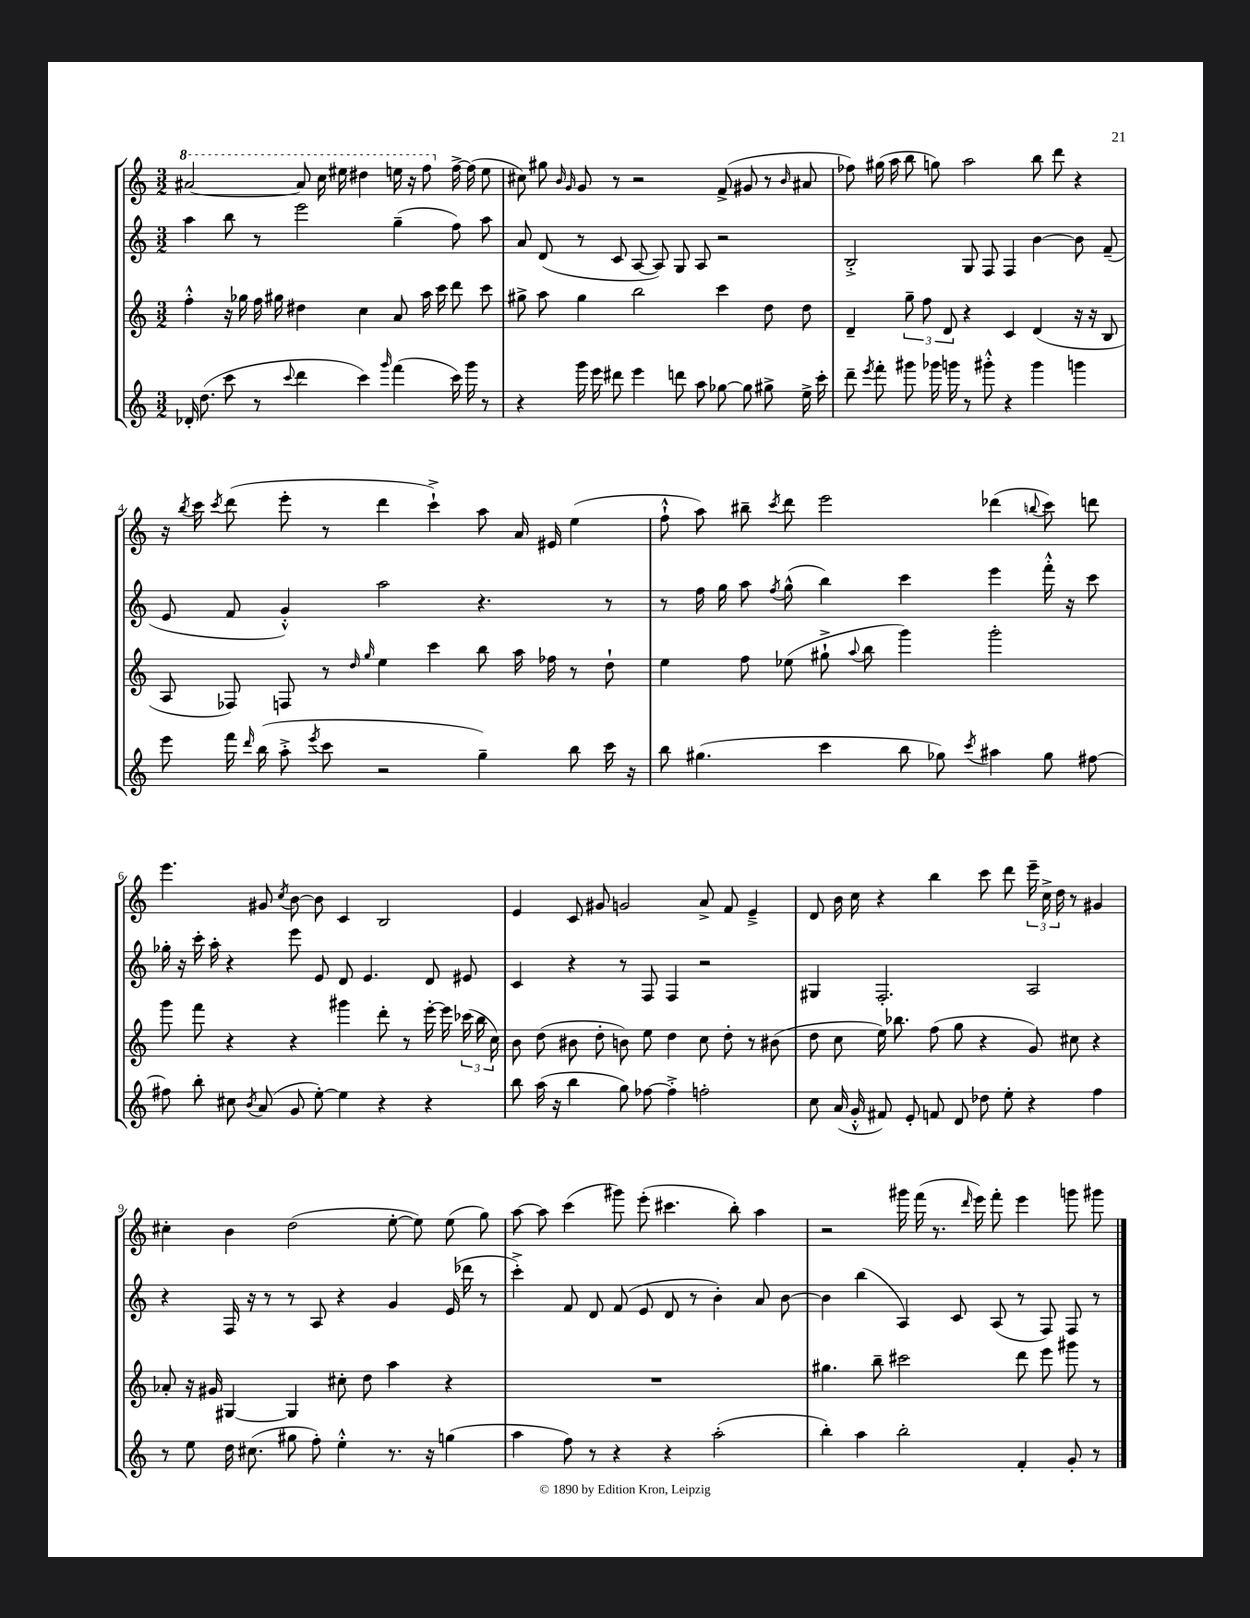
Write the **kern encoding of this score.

**kern	**kern	**kern	**kern
*staff4	*staff3	*staff2	*staff1
*clefG2	*clefG2	*clefG2	*clefG2
*k[]	*k[]	*k[]	*k[]
*M3/2	*M3/2	*M3/2	*M3/2
16d-'/	4ff'^^\	4aa\	[2aa#/
(8.dd\	.	.	.
8ccc\	16r	8bb\	.
.	16gg-\	.	.
8r	16ff\	8r	.
.	16gg#\	.	.
8qqccc/	.	.	.
4ddd\	4dd#\	2eee\	8aa#/]
.	.	.	16ccc\
.	.	.	16eee#\
4ccc\)	4cc\	.	4ddd#\
16qqggg/	.	.	.
(4fff\	8a/	(4gg~\	16eee\
.	.	.	16r
.	16aa\	.	8fff\
.	16ccc\	.	.
16ccc\)	8ddd\	8ff\)	[16ff^\
16ggg\	.	.	(16ff\]
8r	8ccc\	8aa\	8ee\
=	=	=	=
4r	8gg#^\	8a/	8cc#\)
.	8aa\	(8d/	8gg#\
.	.	.	16qqb/
.	.	.	16qqg/
16ggg\	4gg#\	8r	8g/
16eee\	.	.	.
8ddd#\	.	8c/	8r
4eee\	2bb\	[8A/	2r
.	.	8A/])	.
8ddd\	.	8G/	.
8aa\	.	8A/	.
[8gg-\	4ccc\	2r	(8f^/
8gg-\]	.	.	8g#/
8gg#^\	8dd\	.	8r
.	.	.	16qqb/
16ee^\	8dd\	.	8a#/
16ccc'\	.	.	.
=	=	=	=
8ddd~\	4d~/	2B'^/	8ff-\)
8qeee/	.	.	.
8fff'\	.	.	(16gg#\
.	.	.	16aa\
8ggg#\	12gg~\	.	8bb\
.	12ff\	.	.
16ggg-\	.	.	8gg\)
.	12d/	.	.
16ggg\	.	.	.
8r	4r	8G/	2aa\
8ggg#'^^\	.	8F/	.
4r	4c/	4F/	.
4ggg#\	(4d/	[4b\	8bb\
.	.	.	8ddd\
4ggg\	16r	8b\]	4r
.	16r	.	.
.	8B/	(8f~/	.
=	=	=	=
8eee\	8A/	8e/	16r
.	.	.	8qbb/
.	.	.	16ccc\
.	.	.	8qccc/
16fff\	8F-/)	8f/	(8ddd\
16qqddd/	.	.	.
(16bb\	.	.	.
8aa'^\	8F/	4g'^^/)	8eee'\
8qeee/	.	.	.
8ccc\	8r	.	8r
.	16qqdd/	.	.
.	16qqgg/	.	.
2r	4ee\	2aa\	4ddd\
.	4ccc\	.	4ccc`^\)
4gg~\)	8bb\	4.r	8aa\
.	16aa\	.	16a/
.	16ff-\	.	16e#/
8bb\	8r	.	(4ee\
16ccc\	8dd`\	8r	.
16r	.	.	.
=	=	=	=
8bb\	4ee\	8r	8ff`^^\
(4.gg#\	.	16ff\	8aa\)
.	.	16gg\	.
.	8ff\	8aa\	8bb#~\
.	.	8qff/	8qccc/
.	(8ee-\	(8gg^^\	8ddd\
4ccc\	8gg#`^\	4bb\)	2eee\
.	8qqaa/	.	.
.	8bb\	.	.
8bb\	4ggg\)	4ccc\	.
8gg-\)	.	.	.
8qccc/	.	.	.
4aa#\	2ggg'\	4eee\	(4ddd-\
.	.	.	8qqbb/
8gg-\	.	16fff'^^\	8ccc\)
.	.	16r	.
[8ff#\	.	8ccc\	8ddd\
=	=	=	=
8ff#\]	8ggg\	16gg-'\	4.eee\
.	.	16r	.
8bb'\	8fff\	16ccc'\	.
.	.	16aa'\	.
8cc#\	4r	4r	.
8qb/	.	.	.
(8a/	.	.	8g#/
.	.	.	8qcc/
8g/	4r	8eee\	[8b\
[8ee'\)	.	8e/	8b\]
4ee\]	4ggg#\	8d/	4c/
.	.	4.e/	.
4r	8ddd'\	.	2B/
.	8r	.	.
4r	[16eee'\	8d/	.
.	16eee\]	.	.
.	(24ccc-\	8e#/	.
.	24bb\	.	.
.	24cc\)	.	.
=	=	=	=
8bb\	8b\	4c/	4e/
(16aa\	(8dd\	.	.
16r	.	.	.
4bb\	8b#\	4r	8c/
.	8dd'\	.	8g#/
8gg\)	8b\)	8r	2g/
[8ff-\	8ee\	8F/	.
4ff-'^\]	4dd\	4F/	.
2ff'\	8cc\	2r	8a^/
.	8dd'\	.	8f/
.	8r	.	4e~^/
.	(8b#\	.	.
=	=	=	=
8cc\	8dd\	4G#/	8d/
(16a/	8cc\	.	16b\
16g'^^/	.	.	16cc\
8f#/)	16ee\)	2.F'/	4r
.	8.bb-\	.	.
8e'/	.	.	.
8f/	(8ff\	.	4bb\
8d/	8gg\	.	.
8dd-\	4r	.	8ccc\
8ee'\	.	.	8ddd\
4r	8g/)	2A/	24eee~\
.	.	.	24cc^\
.	.	.	24dd\
.	8cc#\	.	8r
4ff\	4r	.	4g#/
=	=	=	=
8r	8a-'/	4r	4cc#'\
8ee\	16r	.	.
.	16g#/	.	.
16dd\	[4G#/	16F/	4b\
(8.cc#\	.	16r	.
.	.	8r	.
8gg#\	4G#/]	8r	(2dd\
8ff'\)	.	8A/	.
4ee'^^\	8cc#'\	4r	.
.	8dd\	.	.
8.r	4aa\	4g/	[8ee'\
.	.	.	8ee\])
16r	.	.	.
(4gg\	4r	(16e/	(8ee\
.	.	16ddd-\	.
.	.	8r	8gg\)
=	=	=	=
4aa\	1.r	4ccc'^\)	[8aa\
.	.	.	8aa\]
8ff\)	.	8f/	(4ccc\
8r	.	8d/	.
4r	.	(8f/	8ggg#\)
.	.	8e/	(8eee'\
4r	.	8d/	4.ccc#\
.	.	8r	.
(2aa'\	.	4b'\)	.
.	.	.	8bb'\)
.	.	8a/	4aa\
.	.	[8b\	.
=	=	=	=
4bb'\)	4.gg#\	4b\]	2r
4aa\	.	(4bb\	.
.	8bb~\	.	.
2bb'\	2ccc#\	4A/)	16ggg#\
.	.	.	(16fff\
.	.	.	8.r
.	.	8c/	.
.	.	.	16qqddd/
.	.	.	16eee\)
.	.	(8A/	8fff'\
4f'/	8ddd\	8r	4eee\
.	8eee\	8F/)	.
8g'/	8ggg#\	8F/	8ggg\
8r	8r	8r	8ggg#\
==	==	==	==
*-	*-	*-	*-
